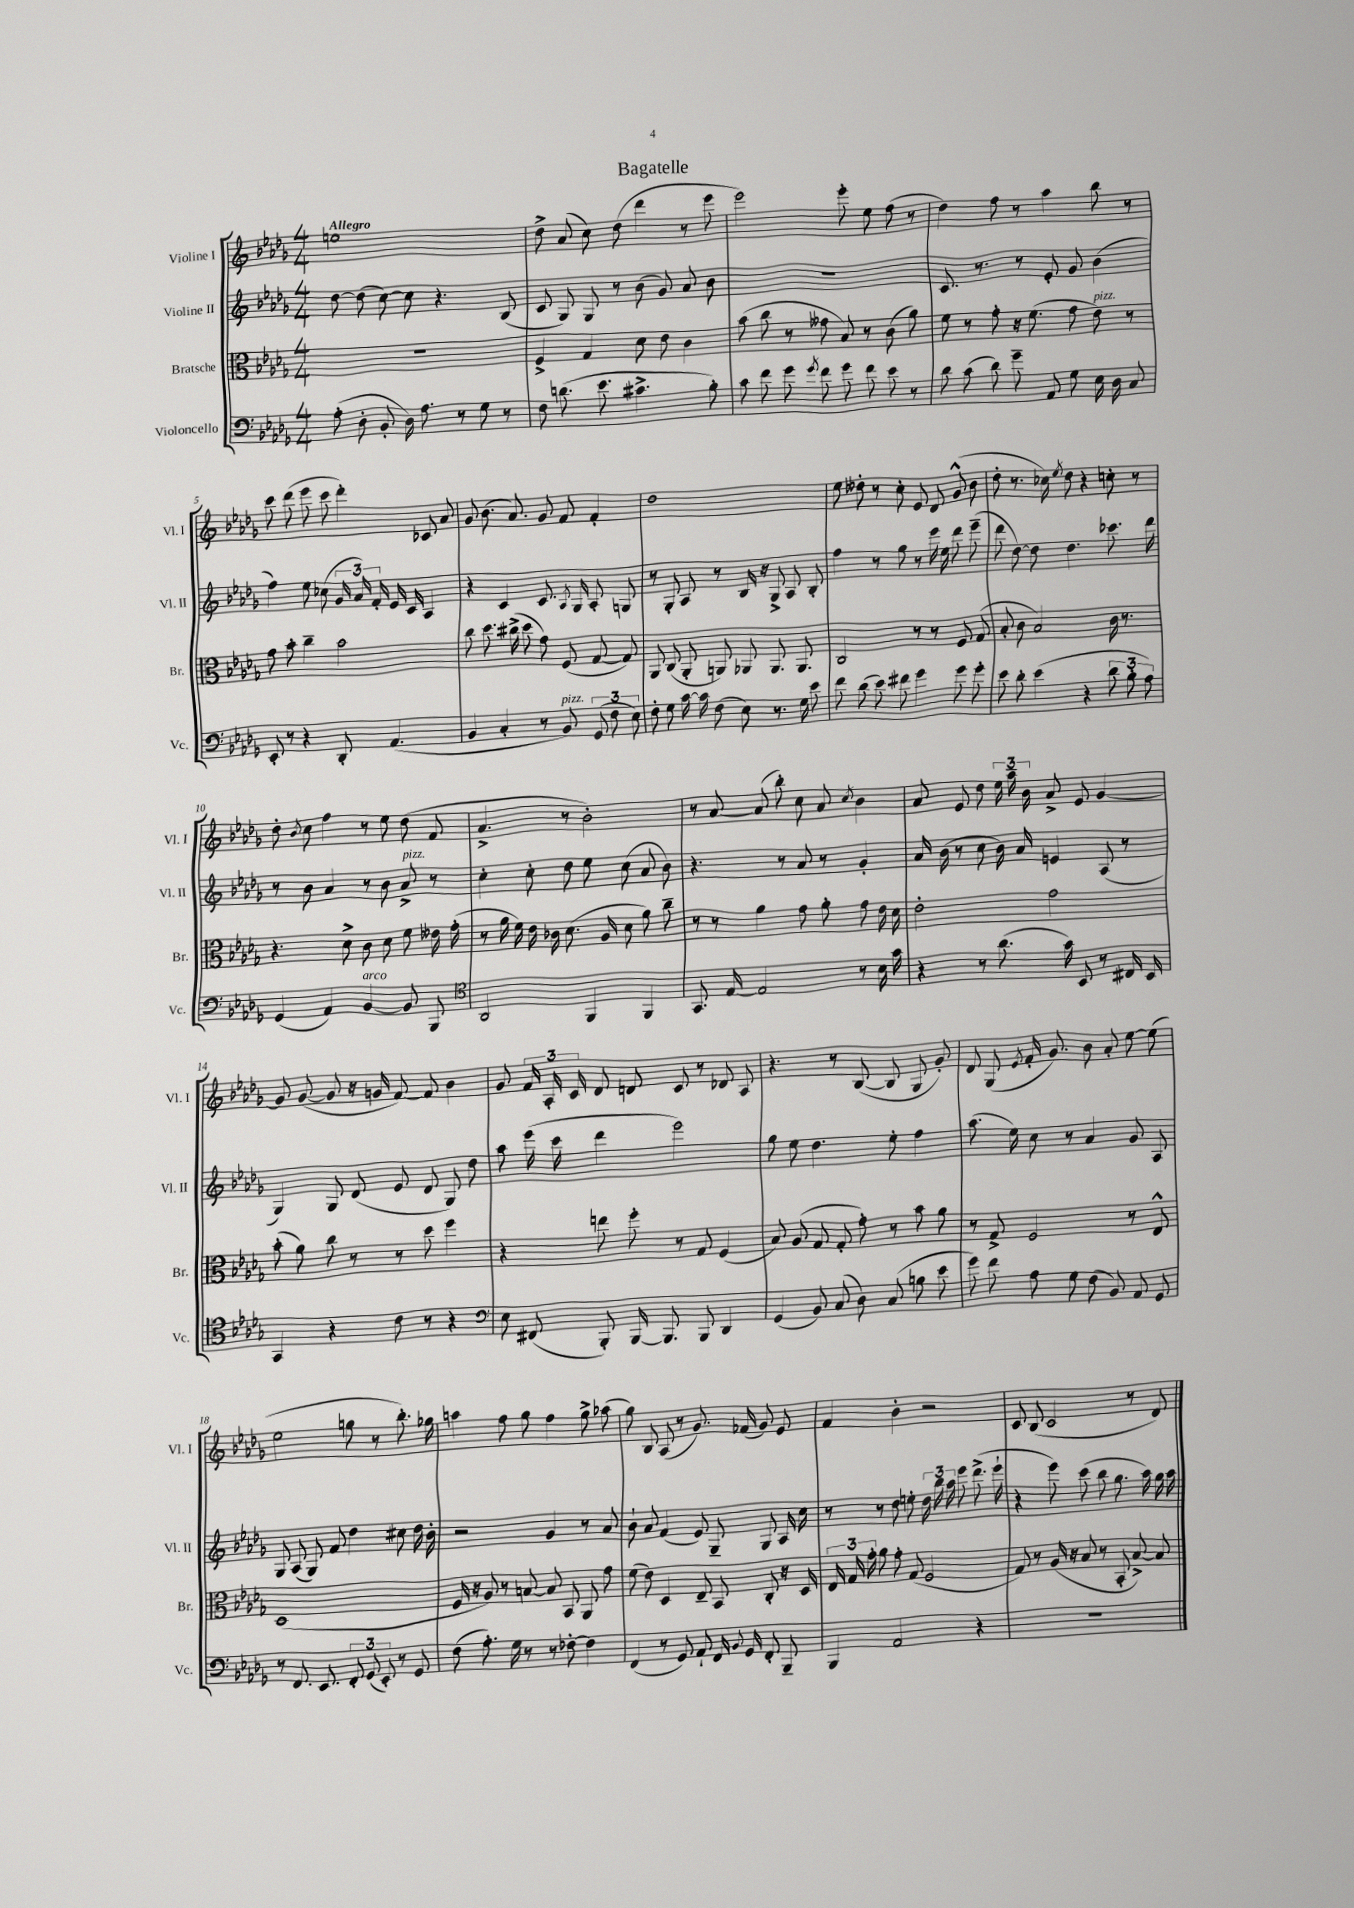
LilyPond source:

\header { title = "Bagatelle" }
<<
\new StaffGroup <<
\new Staff = "s0" \with { instrumentName = "Violine I" shortInstrumentName = "Vl. I" } {
    \clef treble \key des \major \numericTimeSignature \time 4/4 \tempo "Allegro"
    \autoBeamOff e''1 |
    des''8-> aes'8( c''8) des''8( des'''4 r8 ees'''8 |
    ees'''2) ees'''8-. ees''8 f''8( r8 |
    des''4) f''8 r8 aes''4 bes''8 r8 |
    c'''8 des'''8( ees'''8 c'''8 des'''4-.) ces'8 aes'8 |
    ges'8 bes'8.( aes'8.) ges'8 f'8 f'4-. |
    des''1 |
    ees''8 deses''8-. r8 c''8-. ees'8 des'8 ges'8-^( bes'8 |
    des''8-. r8. ces''16) \acciaccatura { ees''8 } des''8 r4 c''8-. r8 |
    des''8-. \acciaccatura { bes'8 } c''8 f''4 r8 ees''8 des''8( f'8 |
    aes'4.-> r8 bes'2-.) |
    r8 aes'8~ aes'8( bes''8-.) c''8 aes'8 \acciaccatura { c''8 } bes'4 |
    aes'8 ees'8 des''8 \tuplet 3/2 { ees''16 aes''16-- bes'16 } aes'8-> ees'8 ges'4~ |
    ges'8 ges'8~( ges'8 r16 g'16 f'8~) f'8 bes'4 |
    ges'8 \tuplet 3/2 { f'16 aes16-. c'16 } des'8 d'8 c'8 r8 des'8 aes8 |
    r4. r8 bes8~( bes8 ges8 ges'8-.) |
    des'8 ges8( \acciaccatura { ees'8 } f'16-. ges'8.) bes'8 aes'8-. ees''8~ ees''8( |
    ees''2 g''8 r8 bes''8.-.) ges''16 |
    a''4 f''8 ges''8 f''4 ges''8-> aes''8( |
    ges''8) bes8 aes8( r8 ges'8.) fes'16( ges'8) ees'8 |
    f'4 bes'4-. r2 |
    c'8 bes8( c'2 r8 des'8) \bar "|." |
}
\new Staff = "s1" \with { instrumentName = "Violine II" shortInstrumentName = "Vl. II" } {
    \clef treble \key des \major \numericTimeSignature \time 4/4
    \autoBeamOff des''8~ des''8( c''8~) c''8 r4. bes8( |
    c'8 ges8) ges8 r8 bes'8( ges'8) aes'8 bes'8 |
    R1 |
    c'8. r8. r8 ees'8-. ges'8 bes'4( |
    f''4) ees''8 ces''8( \tuplet 3/2 { ges'16 aes'16) f'16-. } ees'16 c'16 aes4 |
    r4 c'4 c'8. \acciaccatura { aes8 } ges16 aes8-. g8 |
    r8 ges8-. aes8 r8 bes16 r16 ges8-> aes8 bes8-. |
    f''4 r8 ges''8 r8 ees'''16 ees''16 des'''8 ees'''8--( |
    des'''8 des''8~) des''8 des''4. ces'''8. des'''16 |
    r8 bes'8 aes'4 r8 bes'8 aes'8->^\markup { \italic "pizz." } r8 |
    c''4-. c''8-. des''8 ees''8 c''8( aes'8 bes'8) |
    r4. r8 aes'8 r8 ges'4-. |
    aes'16 bes'16( r8 c''8 bes'16) aes'16 e'4 aes8( r8 |
    ges4) ges8 des'8( ees'8 des'8 ges8) des''8 |
    aes''8 ees'''16( c'''16 des'''4 ees'''2) |
    ges''8 ees''8 des''4. ees''8-. f''4 |
    aes''8.( ees''16) c''8 r8 aes'4 ges'8 aes8 |
    ges8 aes8( ges8) f'8 des''4 cis''8 des''16 bes'16-. |
    r2 ges'4 r8 aes'8 |
    bes'8-! aes'8 f'4( ees'8) ges8-- ges8 aes16 c''16 |
    r8 r8 des''8 e''8-. \tuplet 3/2 { des''16 bes''16 aes''16 } ees'''8 des'''8.->( ees'''16-! |
    r4 ees'''8) c'''8( bes''8 ges''8. aes''16) ges''16 aes''16 \bar "|." |
}
\new Staff = "s2" \with { instrumentName = "Bratsche" shortInstrumentName = "Br." } {
    \clef alto \key des \major \numericTimeSignature \time 4/4
    \autoBeamOff R1 |
    f4-> ges4 des'8 ees'8 c'4 |
    bes'8( c''8 r8 geses'8 bes8) r8 c'8( aes'8) |
    f'8 r8 ges'8-. r16 f'8.( ges'8 ees'8^\markup { \italic "pizz." }) r8 |
    ges'8 bes'8-. c''4-- bes'2 |
    c''8 des''8. cis''16->( des''8 ges'8) f8( ges8~ ges8) |
    aes,8 c8( aes,8-. a,8) aes,8 aes,8. aes,8. |
    c2 r8 r8 f8 ges8( |
    bes8-. c'8 bes2) c'16 r8. |
    r4. des'8-> c'8 des'8 f'8 eeses'16 ges'16-.( |
    r8 aes'16 f'16) ees'16 ces'16 des'8.( aes16 des'8 aes'8) c''8-- |
    r8 r8 aes'4 ges'8 aes'8-. ges'8 ees'16 des'16 |
    ees'2-. ges'2 |
    bes'8-.( aes'8) c''8 r8 r8 des''8 f''4 |
    r4 e''8 f''8-. r8 ges8 f4( |
    bes8) aes8( ges8 ges8-. ges'8-.) r8 bes'8 aes'8 |
    r8 ges8-> f2 r8 ees8-^ |
    des1( |
    f16 r16 aes8) r8 b8~ b8 bes,8 aes,8 ges'8 |
    f'8( ees'8) des4 ees8-- bes,8 c8-. r16 des16 |
    \tuplet 3/2 { ees16 ges16 ges'16-. } aes'8 ges'8-. ges8( f2 |
    ges8) r8 aes16( r16 bes8 r8 bes,8-. bes8~->) bes8 \bar "|." |
}
\new Staff = "s3" \with { instrumentName = "Violoncello" shortInstrumentName = "Vc." } {
    \clef bass \key des \major \numericTimeSignature \time 4/4
    \autoBeamOff aes8-.( des8-. bes,8-. des16) aes8. r8 ges8 r8 |
    f8 d'8.( ees'8. cis'4.-> bes8-.) |
    c'8 f'8 ges'8 \acciaccatura { ges'8 } f'8 ges'8 f'8 ees'8 r8 |
    des'8 c'8( des'8) ges'8-- aes,8 ges8 ees16 des16 c8 |
    ees,8-. r8 r4 des,8-. aes,4.( |
    bes,4 c4-. r8 bes,8^\markup { \italic "pizz." }) \tuplet 3/2 { ges,8( f8 ees8) } |
    f8-. ges8 c'16~ c'16 f8( ees8) r8. ges16 ees'8 |
    f'8 des'8( ees'8) fis'8 ges'4 ges'8 ges'8-. |
    ees'8 des'8-. ees'4( r4 \tuplet 3/2 { des'8 bes8-. aes8) } |
    ges,4( aes,4) bes,4~^\markup { \italic "arco" } bes,8 bes,,8 |
    \clef tenor aes,2 f,4 f,4 |
    ges,8. ees16~ ees2 r8 bes16 ges'16 |
    r4 r8 aes'8.( ges'16) bes,8 r8 cis16 bes,16 |
    ges,4 r4 c'8 r8 r4 |
    \clef bass ees8 fis,8( bes,,8-.) bes,,16~ bes,,8. bes,,8 des,4 |
    ges,4( bes,8) c8( des8) c8( b8 ees'8 |
    ges'8) f'8 aes8 ges8 f8( bes,8) aes,8 ges,8 |
    r8 f,8. ees,8. \tuplet 3/2 { f,8-. ges,8( ees,8-.) } r8 ges,8 |
    f8( aes8.-.) ges16 r8 r8 fes8~-. fes4 |
    f,4( r8 ges,8) aes,8-! f,16 \appoggiatura { bes,8 } ges,16 f,8-. bes,,8-- |
    bes,,4 aes,2 r4 |
    R1 \bar "|." |
}
>>
>>
